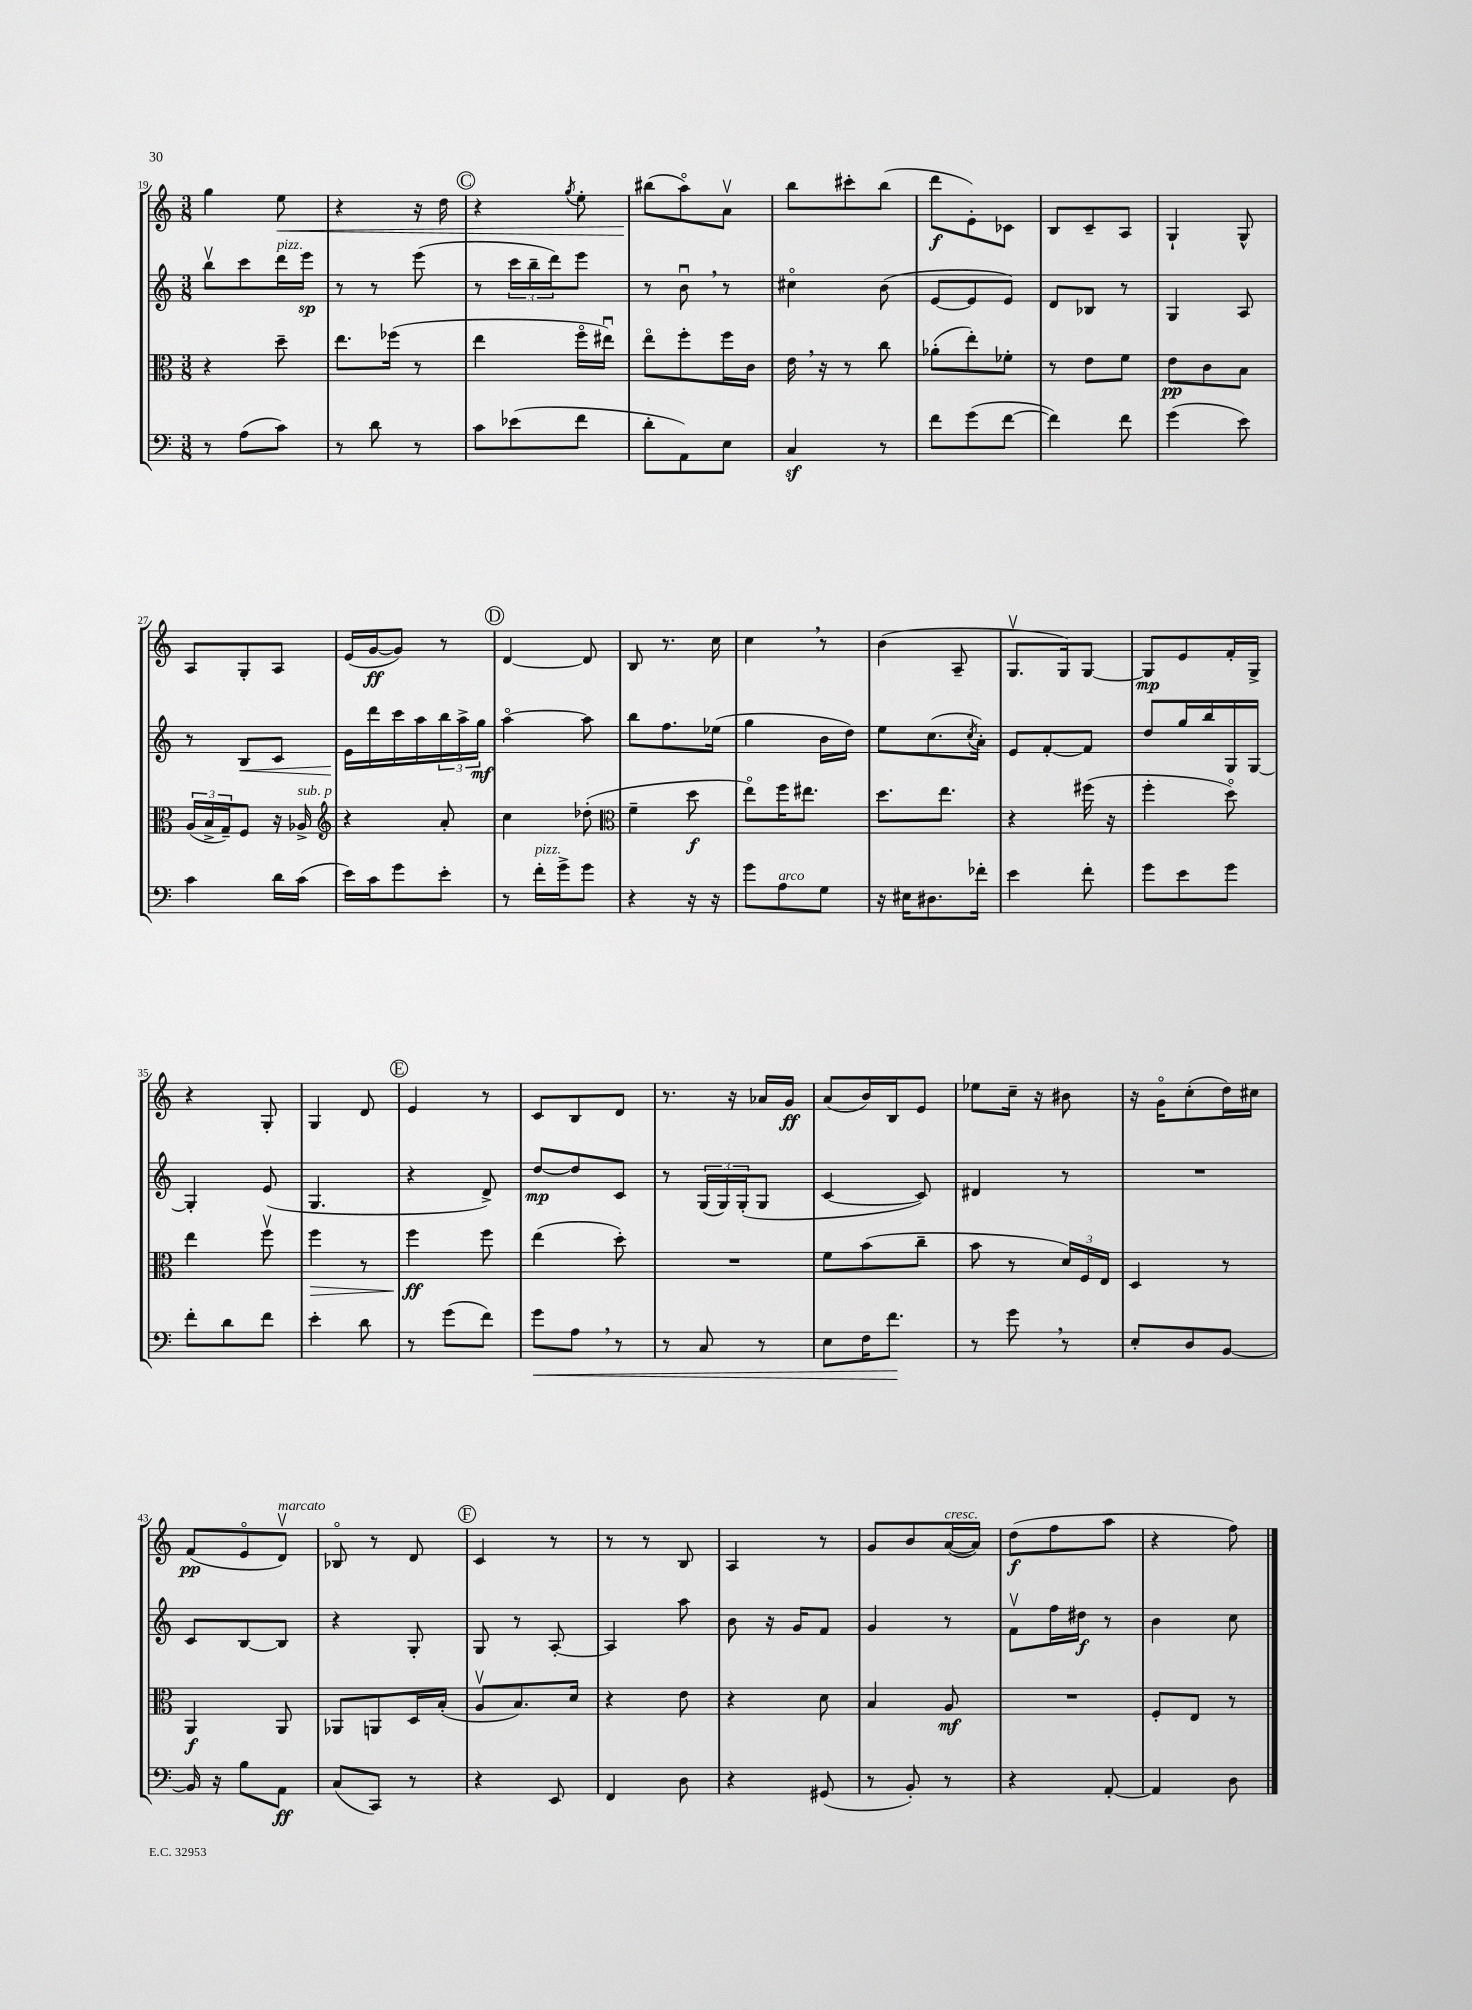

**kern	**kern	**kern	**kern
*staff4	*staff3	*staff2	*staff1
*clefF4	*clefC3	*clefG2	*clefG2
*k[]	*k[]	*k[]	*k[]
*M3/8	*M3/8	*M3/8	*M3/8
8r	4r	8bbv\L	4gg\
(8A\L	.	8ccc\	.
8c\J)	8dd~\	16ddd\L	8ee\
.	.	16eee\JJ	.
=	=	=	=
8r	8.ee\L	8r	4r
8d\	.	8r	.
.	(16ff-\Jk	.	.
8r	8r	(8eee\	16r
.	.	.	16dd\
=	=	=	=
8c\L	4ee\	8r	4r
(8e-\	.	24ccc\LL	.
.	.	24bb~\	.
.	.	24ddd\J)	.
.	.	.	8qgg/
8f\J	16ffo\LL	8eee\J	8ee'\
.	16ee#u\JJ)	.	.
=	=	=	=
8d'\L	8eeo\L	8r	(8bb#\L
8AA\)	8ff'\	8bu\	8aao\)
8E\J	16ff\L	8r	8av\J
.	16c\JJ	.	.
=	=	=	=
4C/	16e\	4cc#o\	8bb\L
.	16r	.	.
.	8r	.	8ccc#'\
8r	8cc\	(8b\	(8bb\J
=	=	=	=
8f\L	(8a-'\L	[8e/L	8ddd\L
(8g\	8ee'\)	8e/]	8e'\)
[8f\J	8f-'\J	8e/J)	8c-\J
=	=	=	=
4f\])	8r	8d/L	8B/L
.	8e\L	8B-/J	8c~/
8f\	8f\J	8r	8A/J
=	=	=	=
(4g\	8e\L	4G/	4G`/
.	8c\	.	.
8e\)	8B\J	8A/	8G^^/
=	=	=	=
4c\	(24A/LL	8r	8A/L
.	24B^/	.	.
.	24G~/J)	.	.
.	8F/J	8B/L	8G'/
16d\LL	16r	8c/J	8A/J
(16c\JJ	16A-^/	.	.
=	=	=	=
*	*clefG2	*	*
16e\LL)	4r	16e\LL	(16e/LL
16c\J	.	16ddd\	[16g/J
8g\	.	16ccc\	8g/]J)
.	.	16aa\	.
8e'\J	8a'/	24bb\	8r
.	.	24aa^\	.
.	.	24gg\JJ	.
=	=	=	=
8r	4cc\	[4aao\	[4d/
16f'\LL	.	.	.
16g^\J	.	.	.
8g\J	(8dd-'\	8aa\]	8d/]
=	=	=	=
*	*clefC3	*	*
4r	4f~\	8bb\L	8B/
.	.	8.ff\	8.r
16r	8dd\	.	.
16r	.	(16ee-\Jk	16cc\
=	=	=	=
8g\L	8eeo\L)	4gg\	4cc\
8A\	16ff\K	.	.
.	8.ee#\J	.	.
8G\J	.	16b\LL	8r
.	.	16dd\JJ)	.
=	=	=	=
16r	8.dd\L	8ee\L	(4b\
16E#\LK	.	.	.
8.D#\	.	(8.cc\	.
.	8.ee\J	.	.
.	.	.	8A~/
.	.	8qcc/	.
16f-'\Jk	.	16a'\Jk)	.
=	=	=	=
4e\	4r	8e/L	8.Gv/L
.	.	[8f'/	.
.	.	.	16G/k)
8f'\	(16ff#\	8f/]J	[8G/J
.	16r	.	.
=	=	=	=
8g\L	4ff'\	8dd/L	8G/]L
8e\	.	16gg/L	8e/
.	.	16bb/	.
8g\J	8ddo\)	16G/	16f'/L
.	.	[16G/JJ	16G^/JJ
=	=	=	=
8f'\L	4ee\	4G'/]	4r
8d\	.	.	.
8f\J	8ffv\	(8e/	8G'/
=	=	=	=
4e'\	4ff\	4.G/	4G/
8d\	8r	.	8d/
=	=	=	=
8r	4ff\	4r	4e/
(8g\L	.	.	.
8f\J)	8ff\	8d^/)	8r
=	=	=	=
8g\L	(4ee\	[8dd/L	8c/L
8A\J	.	8dd/]	8B/
8r	8dd'\)	8c/J	8d/J
=	=	=	=
8r	4.r	8r	8.r
8C/	.	(24G/LL	.
.	.	24G/)	.
.	.	.	16r
.	.	(24G'/J	.
8r	.	8G/J	16a-/LL
.	.	.	16g/JJ
=	=	=	=
8E\L	8f\L	[4c/	(8a/L
16F\K	(8b\	.	16b/L)
8.f\J	.	.	16B/J
.	8cc~\J	8c/])	8e/J
=	=	=	=
8r	8b\	4d#/	8ee-\L
8g\	8r	.	16cc~\Jk
.	.	.	16r
8r	24d/LL)	8r	8b#\
.	24F/	.	.
.	24E/JJ	.	.
=	=	=	=
8E'/L	4D/	4.r	16r
.	.	.	16go\LK
8D/	.	.	(8cc'\
[8BB/J	8r	.	16dd\L)
.	.	.	16cc#\JJ
=	=	=	=
16BB/]	4AA/	8c/L	(8f/L
16r	.	.	.
8B\L	.	[8B/	8eo/
8AA\J	8AA/	8B/]J	8dv/J)
=	=	=	=
(8C/L	8AA-/L	4r	8B-o/
8CC/J)	8AA/	.	8r
8r	16D/L	8G'/	8d/
.	(16B'/JJ	.	.
=	=	=	=
4r	8Av/L	8G/	4c/
.	8.B/)	8r	.
8EE/	.	[8A'/	8r
.	16d/Jk	.	.
=	=	=	=
4FF/	4r	4A/]	8r
.	.	.	8r
8D\	8e\	8aa\	8B/
=	=	=	=
4r	4r	8b\	4A/
.	.	16r	.
.	.	16g/LK	.
(8GG#/	8d\	8f/J	8r
=	=	=	=
8r	4B/	4g/	8g/L
8BB'/)	.	.	8b/
8r	8A/	8r	([16a/L
.	.	.	16a/]JJ)
=	=	=	=
4r	4.r	8fv\L	(8dd\L
.	.	16ff\L	8ff\
.	.	16dd#\JJ	.
[8AA'/	.	8r	8aa\J
=	=	=	=
4AA/]	8F'/L	4b\	4r
.	8E/J	.	.
8D\	8r	8cc\	8ff\)
==	==	==	==
*-	*-	*-	*-
